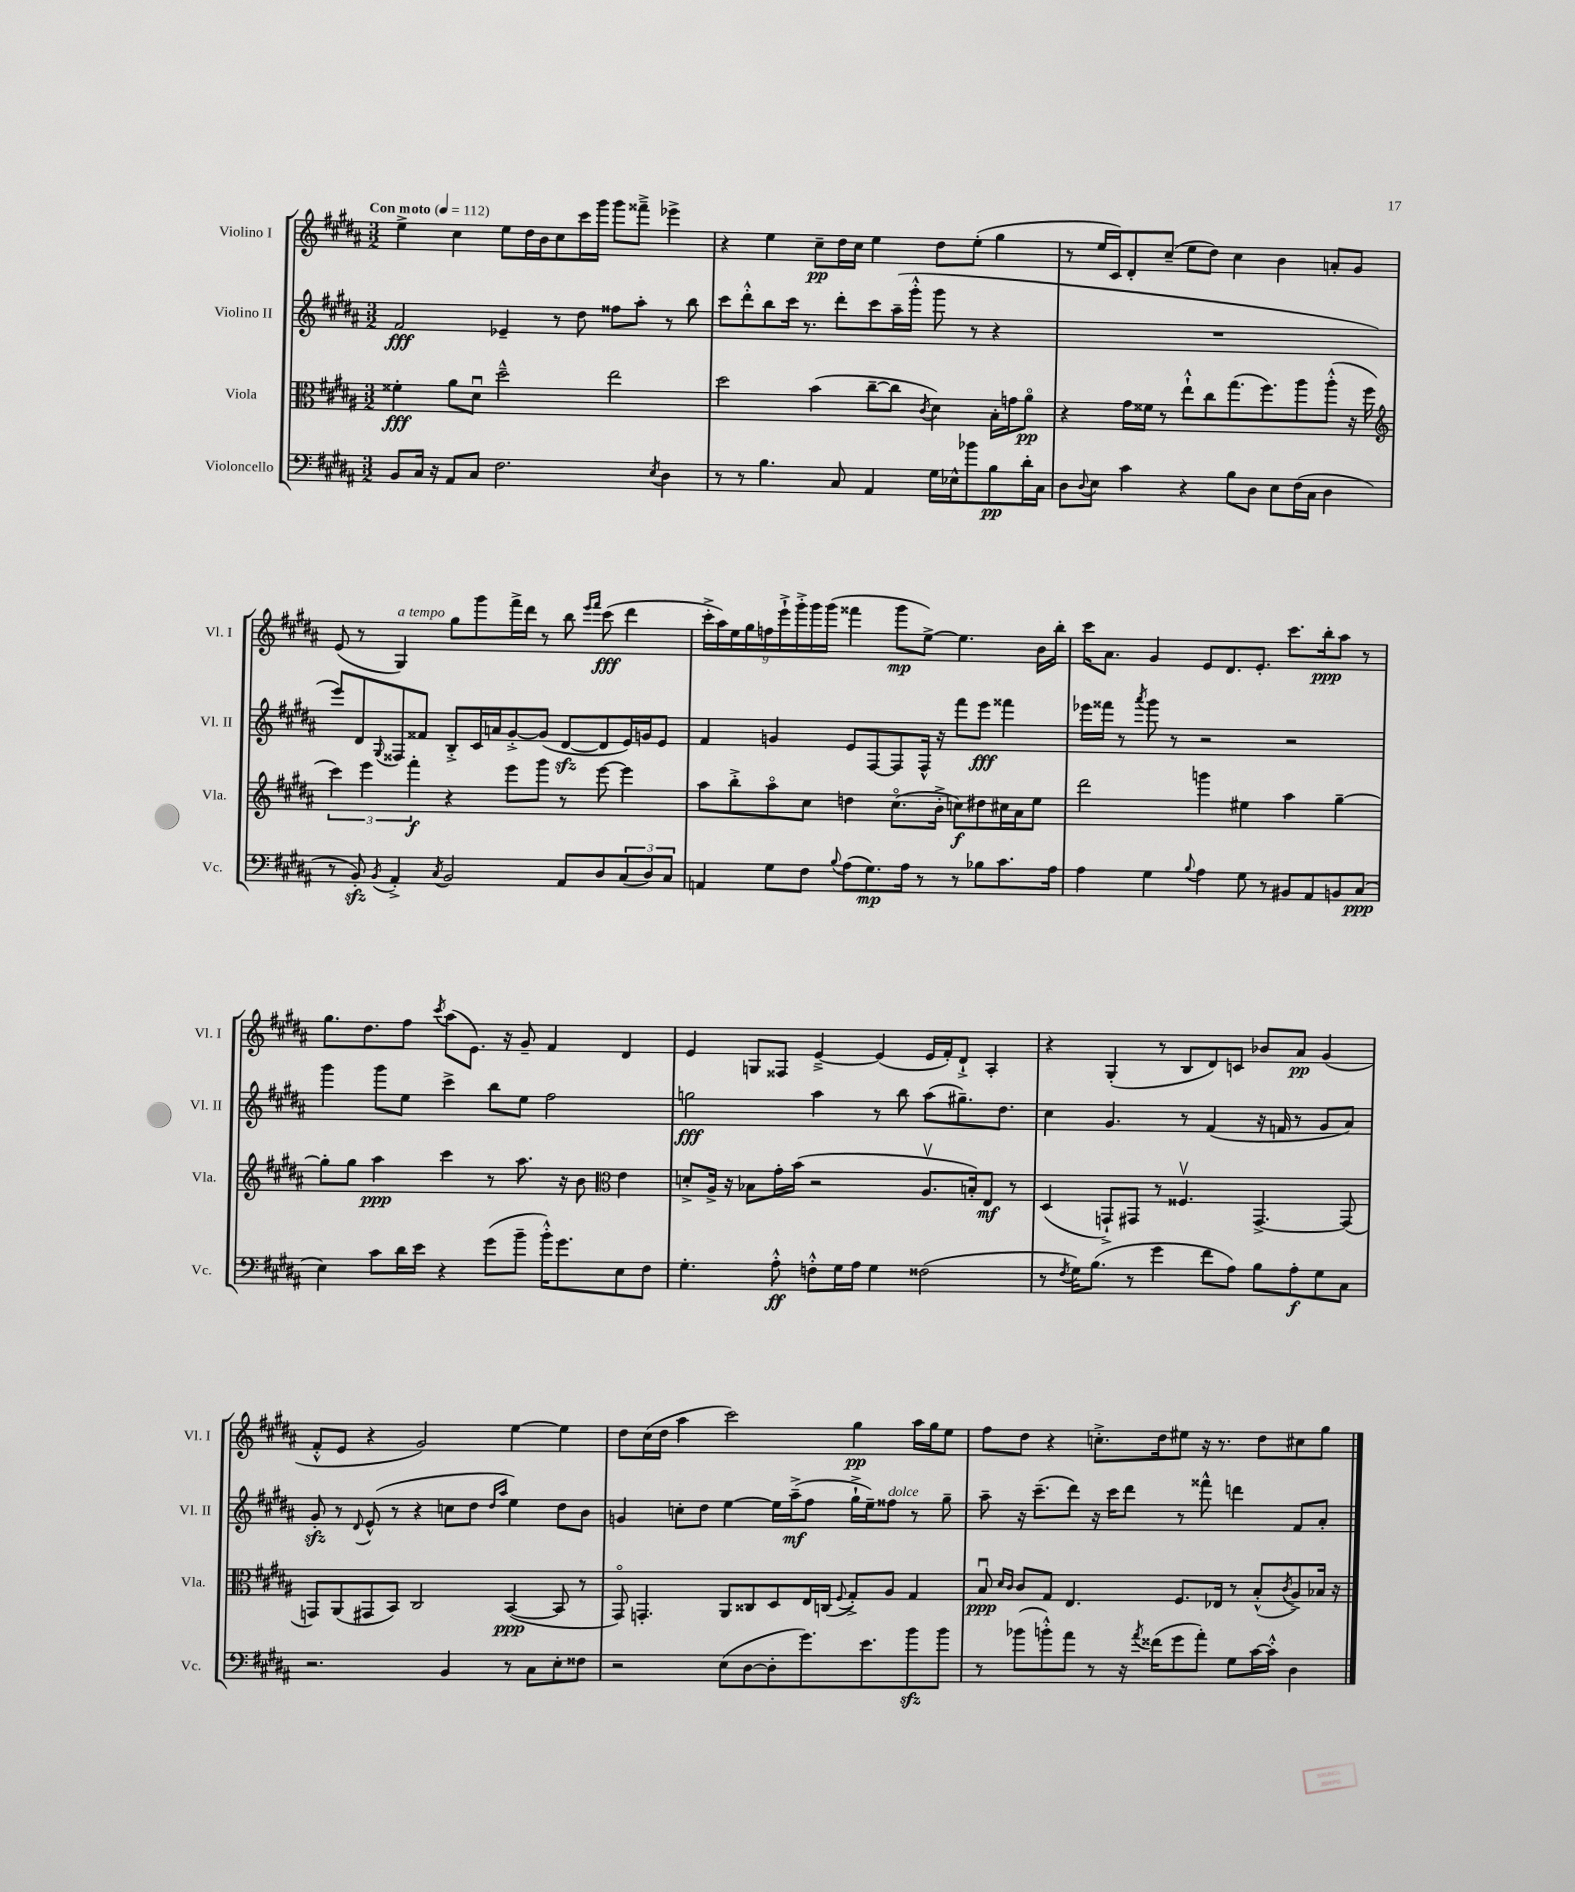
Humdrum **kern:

**kern	**kern	**kern	**kern
*staff4	*staff3	*staff2	*staff1
*clefF4	*clefC3	*clefG2	*clefG2
*k[f#c#g#d#a#]	*k[f#c#g#d#a#]	*k[f#c#g#d#a#]	*k[f#c#g#d#a#]
*M3/2	*M3/2	*M3/2	*M3/2
*MM112	*MM112	*MM112	*MM112
8BB	4f##'	2f#	4ee^
16C#	.	.	.
16r	.	.	.
8AA#	8a#	.	4cc#
8C#	8d#u	.	.
2.F#	2dd#~^^	4e-~	8ee
.	.	.	16dd#
.	.	.	16b
.	.	8r	8cc#
.	.	8dd#	16ccc#
.	.	.	16ggg#
.	2ee	8ff##	8ggg#
.	.	8aa#'	8fff##~^
8qE	.	.	.
4D#	.	8r	4eee-^
.	.	8bb	.
=	=	=	=
8r	2dd#	8ccc#	4r
8r	.	8ddd#'^^	.
4.B	.	8bb	4ee
.	.	16ccc#	.
.	.	8.r	.
.	(4b	.	8cc#~
8C#	.	8ddd#'	16dd#
.	.	.	16cc#
4AA#	[8cc#~	8ccc#	4ee
.	8cc#]	(16aa#~	.
.	.	16ggg#'^^	.
.	8qc#	.	.
16G#	4d#)	8ggg#	8dd#
16E-^^	.	.	.
8b-	.	8r	(8ee'
8B	16B'	4r	4gg#
.	16g	.	.
16d#'	8a#o	.	.
16C#	.	.	.
=	=	=	=
8D#	4r	1.r	8r
8qqD#	.	.	.
8E	.	.	16ee
.	.	.	16c#)
4c#	16g#	.	8d#'
.	16f##	.	.
.	8r	.	(8cc#~
4r	8ee`^^	.	8ee
.	8cc#	.	8dd#)
8B	(8.gg#	.	4cc#
8D#	.	.	.
.	8.ff#)	.	.
8E	.	.	4b
(16F#	8aa#	.	.
16C#	.	.	.
4D#	(8aa#'^^	.	8a'
.	16r	.	8g#
.	16ff#	.	.
=	=	=	=
*	*clefG2	*	*
8r	6ccc#)	8eee)	(8e
8BB')	.	8d#	8r
.	6eee	.	.
8qBB	.	8qqG#	.
4AA#'^	.	8F##	4G#)
.	6fff#'	.	.
.	.	8f##	.
8qC#	.	.	.
2BB	4r	8B'^	8gg#
.	.	16c#	8ggg#
.	.	16a	.
.	8eee	[8g#'^	16fff#^
.	.	.	16ddd#
.	8ggg#	(8g#]	8r
8AA#	8r	[8d#	8bb
.	.	.	16qqeee
.	.	.	16qqfff#
8D#	[8eee	8d#]	(8ccc#
(12C#	4eee]	16e)	4ddd#
.	.	16g	.
12D#)	.	.	.
.	.	8e	.
12C#	.	.	.
=	=	=	=
4AA	8aa#	4f#	18ccc#'^
.	.	.	18aa#)
.	.	.	18ee
.	8bb'^	.	.
.	.	.	18gg#
.	.	.	18ff
8G#	8aa#o	4g	.
.	.	.	18eee`^
.	.	.	18ggg#'^
8F#	8cc#	.	.
.	.	.	18ggg#
.	.	.	(18ggg#
8qqB	.	.	.
(8A#	4dd	8e	4fff##
8.G#)	.	[8F#	.
.	(8.cc#o	8F#]	8ggg#
16A#	.	.	.
8r	.	16F#^^	[8ee^)
.	16b'^	16r	.
8r	8cc)	8fff#	4.ee]
8B-	8dd#	8eee	.
8.c#	16cc#	4fff##	.
.	16a#	.	.
.	8ee	.	16b
16A#	.	.	16bb'
=	=	=	=
4A#	2ddd#	16eee-	16ccc#
.	.	16fff##	8.a#
.	.	8r	.
.	.	8qaaa#	.
4G#	.	8ggg#	4g#
.	.	8r	.
8qqB	.	.	.
4A#	4ggg	2r	8e
.	.	.	8.d#
8G#	4ee#	.	.
.	.	.	8.e'
8r	.	.	.
8BB#	4aa#	2r	8.ccc#
8AA#	.	.	.
.	.	.	16bb'
8BB	[4gg#~	.	8aa#
(8C#	.	.	8r
=	=	=	=
4E)	8gg#']	4ggg#	8.gg#
.	8gg#	.	.
.	.	.	8.dd#
8c#	4aa#	8ggg#	.
16d#	.	8ee	8ff#
16e	.	.	.
.	.	.	8qccc#
4r	4ccc#	4ccc#^	(8aa#
.	.	.	8.e)
(8g#	8r	8bb	.
.	.	.	16r
8b~	8.aa#	8ee	8g#~
16b'^^)	.	2ff#	4f#
8.g#	16r	.	.
.	8b	.	.
*	*clefC3	*	*
8E	4e	.	4d#
8F#	.	.	.
=	=	=	=
4.G#'	8d'^	2gg	4e
.	16A#^	.	.
.	16r	.	.
.	8B-	.	8G
8A#'^^	16g#'	.	8F##
.	(16b	.	.
8F'^^	2r	4aa#	[4e~^
16G#	.	.	.
16A#	.	.	.
4G#	.	8r	(4e]
.	.	8bb	.
(2F##	8.A#v	(8aa#	16e
.	.	.	16f#')
.	.	8.gg#~)	8d#`^
.	16B')	.	.
.	8E	.	4A#'
.	.	8.dd#	.
.	8r	.	.
=	=	=	=
8r	(4D#	4cc#	4r
8qF#	.	.	.
16G#)	.	.	.
(8.B	.	.	.
.	8GG`^)	4.g#	(4G#'
8r	8GG#	.	.
4g#	8r	.	8r
.	4.F##v	8r	8B
8f#	.	(4f#	8d#)
8A#)	.	.	8c
8B	[4.GG#^	16r	8b-
.	.	16f	.
8A#'	.	8r	8a#
8G#	.	8g#	(4g#
8C#	(8GG#]	8a#)	.
=	=	=	=
2.r	8GG)	8g#'	8f#'^^
.	(8AA#	8r	8e
.	.	8qqd#	.
.	8GG#	(8e^^	4r
.	8BB)	8r	.
.	2C#	4r	2g#)
4BB	.	8cc	.
.	.	8dd#	.
.	.	16qqdd#	.
.	.	16qqaa#	.
8r	([4BB	4ee)	[4ee
8C#	.	.	.
8E'	8BB]	8dd#	4ee]
8F##	8r	8b	.
=	=	=	=
2r	8GG#o)	4g	8dd#
.	4.GG'	.	(16cc#
.	.	.	16dd#
.	.	8cc'	4aa#
.	.	8dd#	.
(8E	8AA#	[4ee	2ccc#)
[8D#	8C##	.	.
8D#']	8D#	16ee]	.
.	.	(16aa#~^	.
8.g#)	16E	8ff#	.
.	(16C	.	.
.	8qqF#	.	.
.	8G#'^)	16gg#`^	4gg#
8.e	.	16ee~)	.
.	8A#	8ff##	.
8b	4G#	8r	16aa#
.	.	.	16gg#
8b	.	8gg#~	8ee
=	=	=	=
8r	8Bu	8aa#~	8ff#
.	16qqd#	.	.
.	16qqc#	.	.
(8b-	8c#	16r	8dd#
.	.	(8.ccc#~	.
8b'^^)	8G#	.	4r
8a#	4.E	8ddd#)	.
8r	.	16r	8.cc'^
.	.	16ccc#	.
16r	.	8ddd#	.
8qa#	.	.	.
(16f##	.	.	16dd#
8g#	8.F#	8r	8ee#
8a#')	.	8fff##^^	16r
.	16E-	.	8.r
8G#	8r	4ddd	.
[16c#	(8B'^^	.	8dd#
16c#'^^]	.	.	.
.	8qc#	.	.
4D#	8A#^)	8f#	8cc#
.	16B-	8a#'	8gg#
.	16r	.	.
==	==	==	==
*-	*-	*-	*-
